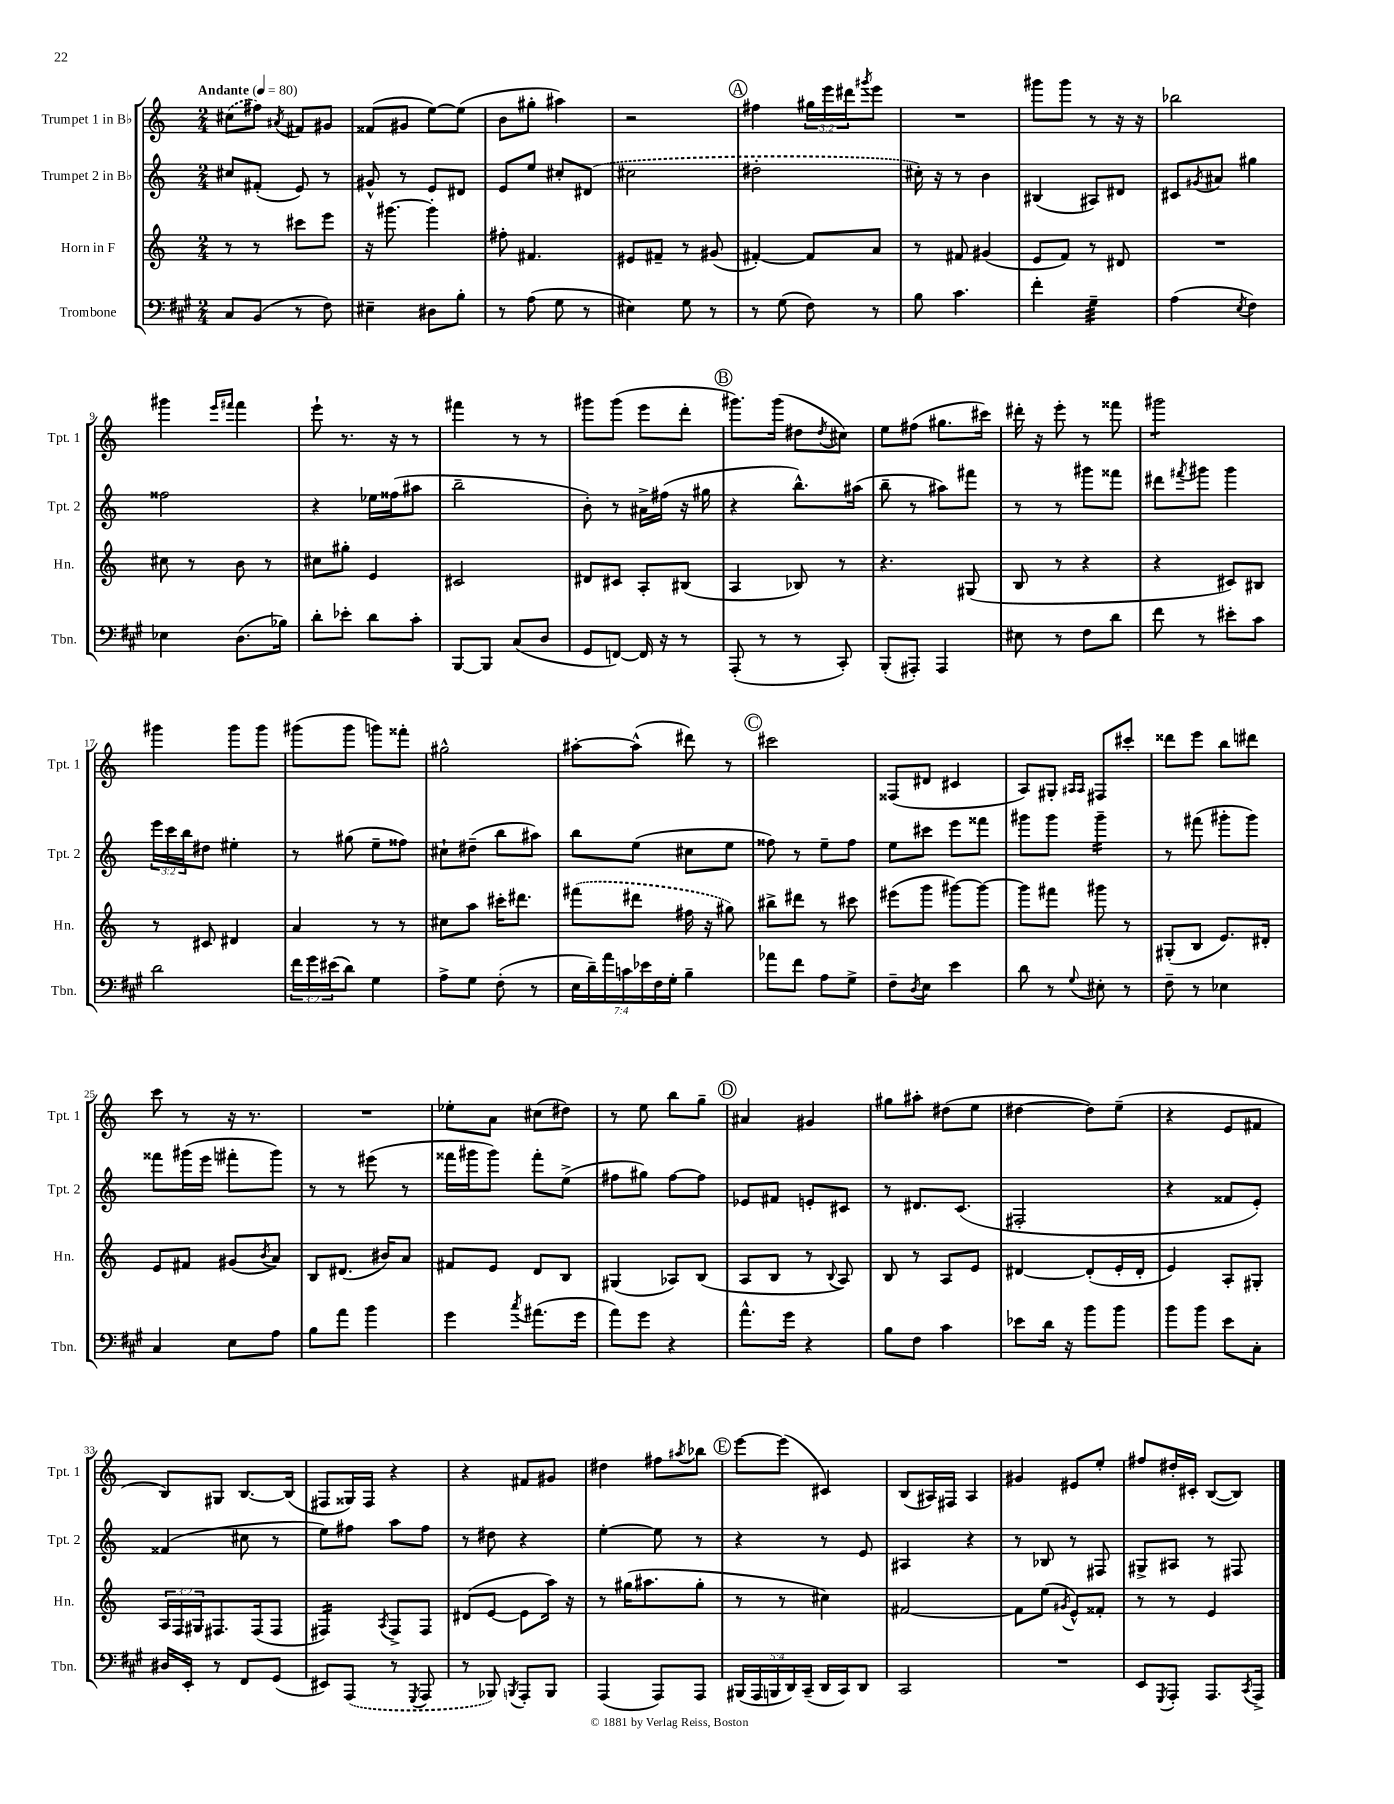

**kern	**kern	**kern	**kern
*staff4	*staff3	*staff2	*staff1
*clefF4	*clefG2	*clefG2	*clefG2
*k[f#c#g#]	*k[]	*k[]	*k[]
*M2/4	*M2/4	*M2/4	*M2/4
*MM80	*MM80	*MM80	*MM80
8C#/L	8r	8cc#/L	(8cc#\L
(8BB/J	8r	(8f#'/J	8ff#\J)
.	.	.	8qa#/
8r	8ccc#\L	8e/)	8f#/L
8F#\)	8eee\J	8r	8g#/J
=	=	=	=
4E#~\	16r	8g#^^/	(8f##/L
.	[8.ggg#\	.	.
.	.	8r	8g#/J
8D#\L	4ggg#'\]	8e/L	[8ee\L)
8B'\J	.	8d#/J	(8ee\]J
=	=	=	=
8r	8ff#'\	8e/L	8b\L
(8A\	4.f#/	8ee/J	8gg#'\J
8G#\	.	8cc#'/L	4aa#\)
8r	.	(8d#/J	.
=	=	=	=
4E#\)	8e#/L	2cc#\	2r
.	8f#~/J	.	.
8G#\	8r	.	.
8r	(8g#/	.	.
=	=	=	=
8r	[4f#'/)	2dd#'\	4ff#\
(8G#\	.	.	.
8F#\)	8f#/]L	.	24gg#\LL
.	.	.	24eee\
.	.	.	24ddd#\J
.	.	.	8qggg#/
8r	8a/J	.	8eee\J
=	=	=	=
8B\	8r	16cc#'\)	2r
.	.	16r	.
4.c#\	8f#/	8r	.
.	(4g#/	4b\	.
=	=	=	=
4f#'\	8e/L	(4B#/	8ggg#\L
.	8f/J)	.	8ggg#\J
4G#~\	8r	8A#/L)	8r
.	8d#/	8d#/J	16r
.	.	.	16r
=	=	=	=
(4A\	2r	8c#/L	2bb-\
.	.	8qg#/	.
.	.	8a#/J	.
8qE/	.	.	.
4F#\)	.	4gg#\	.
=	=	=	=
4E-\	8cc#\	2ff##\	4ggg#\
.	8r	.	.
.	.	.	16qqeee/LL
.	.	.	16qqfff#/JJ
(8.D\L	8b\	.	4fff#\
.	8r	.	.
16B-\Jk)	.	.	.
=	=	=	=
8d'\L	8cc#\L	4r	8eee`\
8e-'\J	8gg#'\J	.	8.r
8d\L	4e/	16ee-\LL	.
.	.	(16ff##\J	16r
8c#'\J	.	8aa#\J	8r
=	=	=	=
[8BBB/L	2c#/	2bb~\	4fff#\
8BBB/]J	.	.	.
(8C#/L	.	.	8r
8D/J	.	.	8r
=	=	=	=
8GG#/L	8d#/L	8b'\)	8ggg#\L
[8FF/J)	8c#/J	8r	(8ggg#\J
16FF/]	8A'/L	16a#^\LL	8eee\L
16r	.	(16ff#\JJ	.
8r	(8B#/J	16r	8ddd'\J
.	.	16gg#\	.
=	=	=	=
(8AAA'/	4A/	4r	8.ggg#\L)
8r	.	.	.
.	.	.	(16ggg#\Jk
8r	8B-/)	8.bb^^\L)	8dd#\L
.	.	.	8qdd#/
8CC#'/)	8r	.	8cc#\J)
.	.	(16aa#\Jk	.
=	=	=	=
(8BBB'/L	4.r	8bb~\	8ee\L
8AAA#'/J)	.	8r	(8ff#\J
4AAA#/	.	8aa#\L)	8.gg#\L
.	(8G#/	8fff#\J	.
.	.	.	16ccc#\Jk)
=	=	=	=
8E#\	8B/	8r	16ddd#'\
.	.	.	16r
8r	8r	8r	8eee'\
8F#\L	4r	8ggg#\L	8r
8d\J	.	8fff##\J	8fff##\
=	=	=	=
8f#\	4r	8ddd#\L	2ggg#\
.	.	8qfff#/	.
8r	.	8ggg#\J	.
8e#'\L	8c#/L)	4ggg#\	.
8c#\J	8B#/J	.	.
=	=	=	=
2d\	8r	24eee\LL	4ggg#\
.	.	24ccc\	.
.	.	24bb\J	.
.	8c#/	8dd#\J	.
.	4d#/	4ee#'\	8ggg#\L
.	.	.	8ggg#\J
=	=	=	=
24f#\LL	4a/	8r	(8ggg#\L
24g#\	.	.	.
(24e#\J	.	.	.
8d\J)	.	(8gg#\	8ggg#\J
4G#\	8r	8ee~\L	8ggg\L)
.	8r	8ff##\J)	8fff##'\J
=	=	=	=
8A^\L	8cc#\L	8cc#`\L	2gg#^^\
8G#\J	8aa\J	(8dd#~\J	.
(8F#'\	16ccc#'\LK	8bb\L	.
.	8.ddd#\J	.	.
8r	.	8aa#\J)	.
=	=	=	=
28E\LL	(8fff#\L	8bb\L	[8aa#'\L
28d~\)	.	.	.
28a\	.	.	.
28c\	.	.	.
.	8ddd#\J	(8ee\J	(8aa#^^\]J
28e-\	.	.	.
28F#\	.	.	.
28G#'\JJ	.	.	.
4B~\	16ff#\	8cc#\L	8ddd#\)
.	16r	.	.
.	8gg#\)	8ee\J	8r
=	=	=	=
8a-\L	8bb#^\L	8ff##\)	2ccc#\
8f#\J	8ddd#\J	8r	.
8A\L	8r	8ee~\L	.
8G#^\J	8ccc#\	8ff##\J	.
=	=	=	=
8F#~\L	(8eee#\L	8ee\L	(8F##/L
8qD/	.	.	.
8E\J	8ggg\J	8ccc#\J	8d#/J
4e\	[8ggg#\L)	8eee\L	4c#/
.	8ggg#\_J	8fff##\J	.
=	=	=	=
8d\	8ggg#\]L	8ggg#\L	8A/L)
8r	8fff#\J	8ggg#\J	8G#'/J
.	.	.	16qqA#/LL
8qqG#/	.	.	16qqA#/JJ
8E#'\	8ggg#\	4ggg#~\	8F#/L
8r	8r	.	8ccc#'/J
=	=	=	=
8F#~\	(8G#'/L	8r	8ddd##\L
8r	8B/J	(8fff#\	8eee\J
4E-\	8.e/L)	8ggg#'\L	8bb\L
.	.	8ggg#\J)	8ddd#\J
.	16d#'/Jk	.	.
=	=	=	=
4C#/	8e/L	8fff##\L	8ccc\
.	8f#/J	(16ggg#\L	8r
.	.	16eee\JJ	.
8E\L	(8g#/L	8fff#'\L	16r
.	.	.	8.r
.	8qb/	.	.
8A\J	8a/J)	8ggg#\J)	.
=	=	=	=
8B\L	8B/L	8r	2r
8a\J	(8.d#/J	8r	.
4b\	.	(8eee#\	.
.	16b#/LK)	.	.
.	8a/J	8r	.
=	=	=	=
4g#\	8f#/L	16fff##\LL	8ee-'\L
.	.	16ggg#\J	.
.	8e/J	8ggg#\J)	8a\J
8qcc#/	.	.	.
(8.a#\L	8d/L	8fff##'\L	(8cc#\L
.	8B/J	(8ee^\J	8dd#\J)
16g#\Jk	.	.	.
=	=	=	=
8a\L)	(4G#/	8ff#\L	8r
8g#\J	.	8gg#\J)	8ee\
4r	8A-/L)	[8ff#\L	8bb\L
.	(8B/J	8ff#\]J	8gg~\J
=	=	=	=
8.a^^\L	8A/L	8e-/L	4a#/
.	8B/J	8f#/J	.
16g#\Jk	.	.	.
4r	8r	8e'/L	4g#/
.	8qqB/	.	.
.	8A/)	8c#/J	.
=	=	=	=
8B\L	8B/	8r	8gg#\L
8F#\J	8r	8.d#/L	8aa#'\J
4c#\	8A/L	.	(8dd#\L
.	.	(8.c/J	.
.	8e/J	.	8ee\J
=	=	=	=
8e-\L	[4d#/	2F#'/	[4dd#\
16d\Jk	.	.	.
16r	.	.	.
8b\L	(8d#'/]L	.	8dd#\]L)
8b\J	16e'/L	.	(8ee~\J
.	16d#'/JJ	.	.
=	=	=	=
8b\L	4e/)	4r	4r
8b\J	.	.	.
8e\L	8A'/L	8f##/L	8e/L
8C#'\J	8G#'/J	8e'/J)	8f#/J
=	=	=	=
16D#/LL	24A/LL	(4f##/	8B/L)
.	24F/	.	.
16EE'/JJ	.	.	.
.	24G#/J	.	.
8r	8.F#/	.	8G#/J
8FF#/L	.	8cc#\	[8.B/L
.	(16F#/k	.	.
(8GG#/J	8F#/J	8r	.
.	.	.	(16B/]Jk
=	=	=	=
8EE#/L)	4F#/)	8ee\L)	8F#/L
(8AAA/J	.	8ff#\J	16G##/L)
.	.	.	16F#/JJ
.	8qA/	.	.
8r	8F#^/L	8aa\L	4r
8qGGG#/	.	.	.
8AAA/	8F#/J	8ff#\J	.
=	=	=	=
8r	(8d#/L	8r	4r
8BBB-/)	[8e/J	8dd#\	.
8qBBB/	.	.	.
8AAA'/L	8e\]L	4r	8f#/L
8BBB/J	16aa\Jk)	.	8g#/J
.	16r	.	.
=	=	=	=
(4AAA/	8r	[4ee'\	4dd#\
.	(16gg#\LK	.	.
.	8.aa#\	.	.
8AAA/L)	.	8ee\]	8ff#\L
.	.	.	8qaa#/
8AAA/J	8gg#'\J	8r	8bb-\J
=	=	=	=
(20BBB#/LL	8r	4r	[8eee\L
20AAA/	.	.	.
20BBB/	.	.	.
.	8r	.	(8eee\]J
20DD/)	.	.	.
(20CC#~/JJ	.	.	.
16DD/LL	4cc#\)	8r	4c#/)
16CC#/J)	.	.	.
8DD/J	.	8e/	.
=	=	=	=
2CC#/	[2f#/	4A#/	(8B/L
.	.	.	16A#/L)
.	.	.	16F#/JJ
.	.	4r	4A#/
=	=	=	=
2r	8f#\]L	8r	4g#/
.	(8ee\J	8B-/	.
.	8qg#/	.	.
.	8e^^/L)	8r	8e#/L
.	8f##'/J	8F#/	8ee'/J
=	=	=	=
8EE/L	8r	8G#^/L	8ff#/L
8qGGG#/	.	.	.
8AAA'/J	8r	8A#/J	16dd#'/L
.	.	.	16c#'/JJ
8.AAA/L	4e/	8r	([8B/L
.	.	8F#/	8B/]J)
8qCC#/	.	.	.
16AAA^/Jk	.	.	.
==	==	==	==
*-	*-	*-	*-
